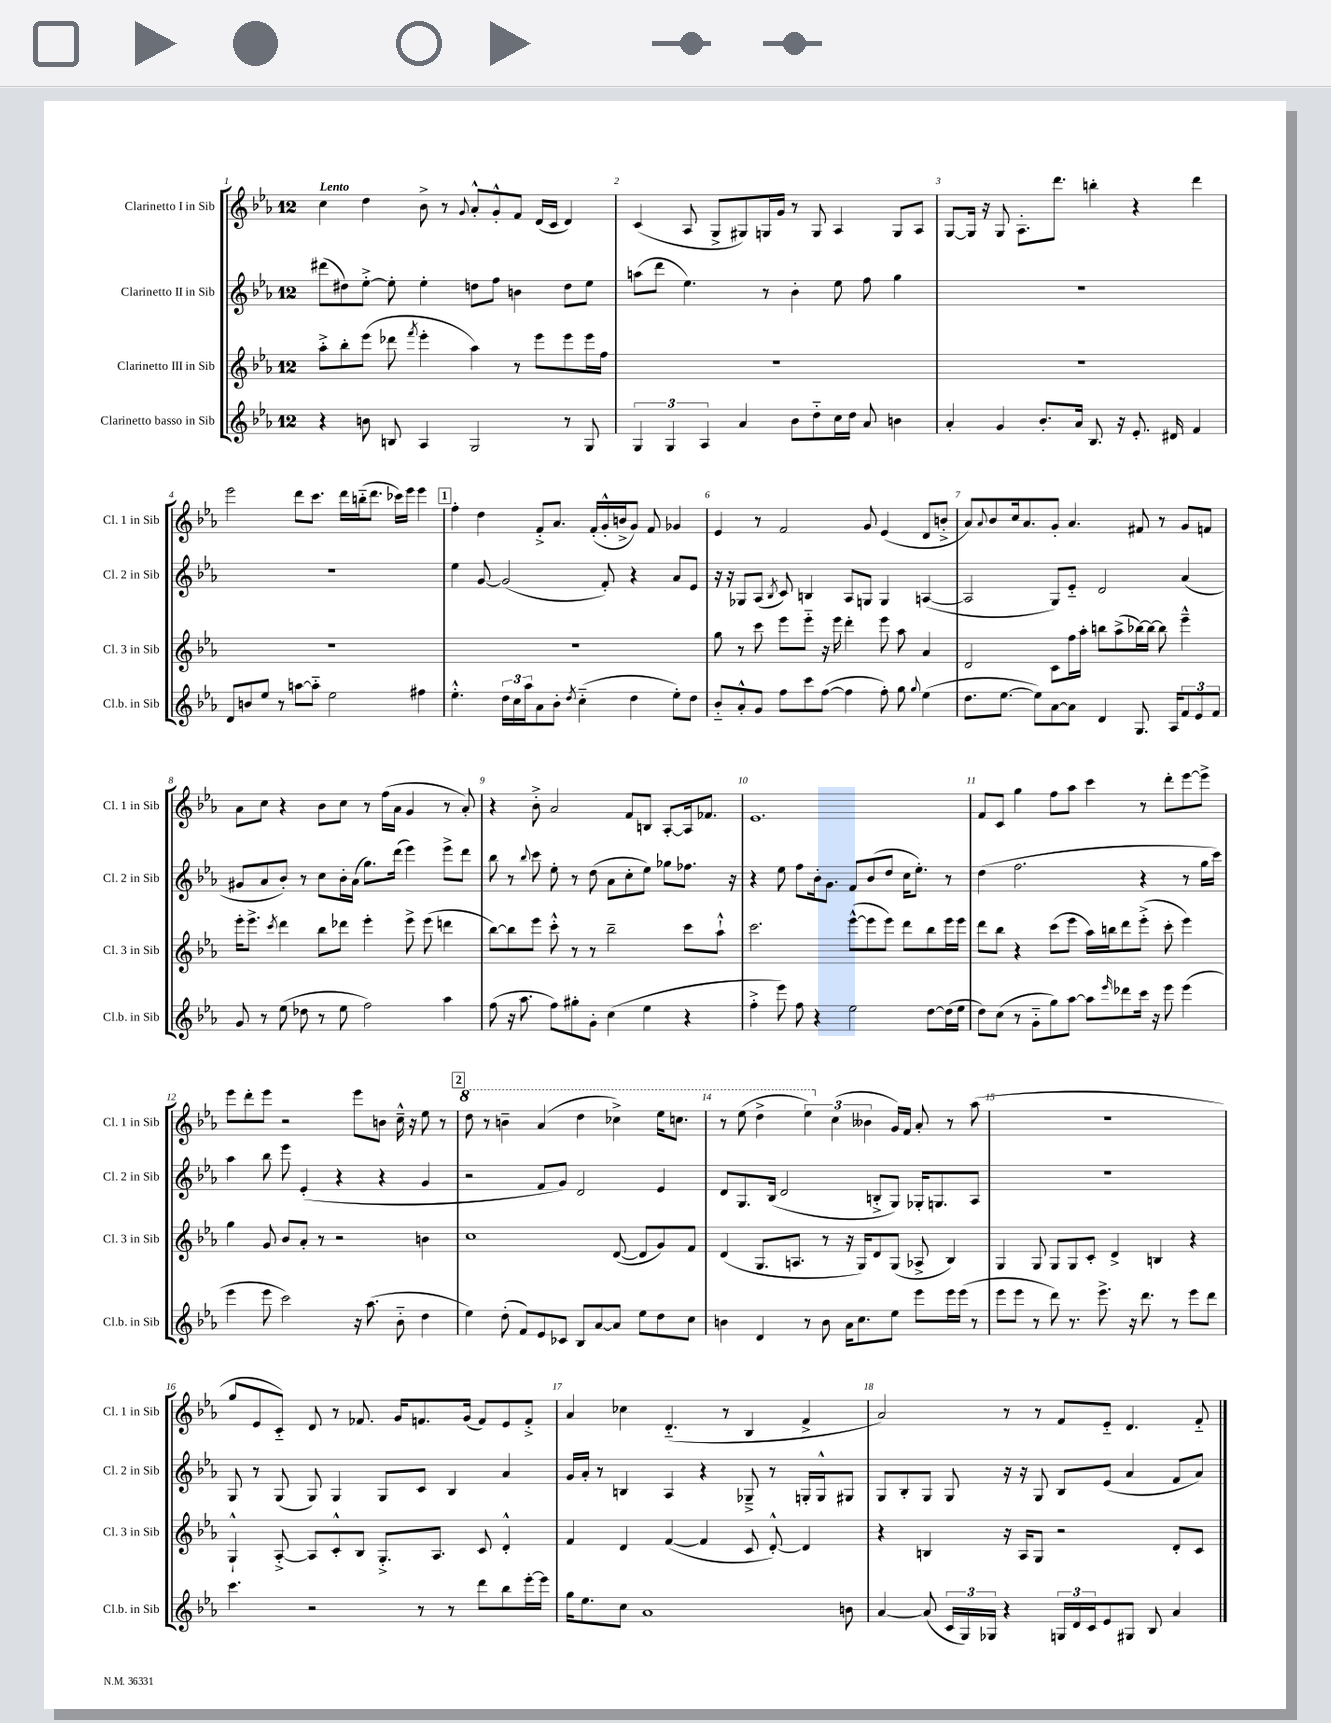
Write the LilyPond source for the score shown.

<<
\new StaffGroup <<
\new Staff = "s0" \with { instrumentName = "Clarinetto I in Sib" shortInstrumentName = "Cl. 1 in Sib" } {
    \clef treble \key ees \major \once \override Staff.TimeSignature.style = #'single-digit \time 12/8 \tempo "Lento"
    c''4 d''4 bes'8-> r8 \appoggiatura { g'8 } aes'8-.-^ g'8-.-^ f'8 d'16( c'16 d'4) |
    c'4( aes8 g8-> gis8) g16 g'16 r8 g8 aes4 g8 aes8 |
    g8~ g16 r16 g8 aes8.-. d'''8. b''4-. r4 d'''4 |
    ees'''2 d'''8 c'''8. d'''16 b''16-_( d'''8. ces'''16) ees'''16 ees'''4 |
    \mark \markup { \box "1" } f''4-. d''4 f'8-.-> aes'8. f'16-.( g'16-.-^ b'16-> g'8) f'8 ges'4 |
    ees'4 r8 f'2 g'8 ees'4( d'8 b'8-.-> |
    aes'8) \appoggiatura { aes'8 } bes'8 c''16 aes'8. g'8-. aes'4. fis'8 r8 g'8 f'8 |
    aes'8 c''8 r4 bes'8 c''8 r8 f''16( aes'16 g'4 r8 aes'8-.) |
    r4 bes'8-.-> aes'2 f'8 b8 aes8~-. aes16 fes'8. |
    ees'1. |
    f'8 c'8 g''4 f''8 aes''8 c'''4 r8 d'''8-. ees'''8~ ees'''8-> |
    ees'''8 d'''8-. ees'''8 r2 ees'''8 b'8 c''16---^ r16 ees''8 r8 |
    \mark \markup { \box "2" } \ottava #1 d'''8 r8 b''4-- aes''4( d'''4 ces'''4->) ees'''16 c'''8. |
    r8 ees'''8( d'''4-> \tuplet 3/2 { ees'''4) \ottava #0 c''4( beses'4 } g'16) f'16 aes'8-. r8 aes''8( |
    R1. |
    g''8 ees'8 c'8-_) d'8 r8 fes'8. g'16 f'8. g'16( f'8) ees'8 f'8-.-> |
    aes'4 ces''4 d'4.-_( r8 bes4 f'4-> |
    aes'2) r8 r8 f'8 ees'8-_ d'4. f'8-_ \bar "|." |
}
\new Staff = "s1" \with { instrumentName = "Clarinetto II in Sib" shortInstrumentName = "Cl. 2 in Sib" } {
    \clef treble \key ees \major \once \override Staff.TimeSignature.style = #'single-digit \time 12/8
    dis'''8( dis''8) ees''8~-.-> ees''8-. ees''4-. d''8 f''8 b'4 d''8 ees''8 |
    a''8( d'''8 ees''4.) r8 bes'4-. ees''8 f''8 g''4 |
    R1. |
    R1. |
    \mark \markup { \box "1" } ees''4 g'8~ g'2( f'8-.) r4 aes'8 ees'8 |
    r16 r16 ges8 aes8( \acciaccatura { bes8 } c'8) b4 aes8 g8 g4 a4~( |
    a2 g8) ees'8-_ d'2 aes'4( |
    gis'8 aes'8 bes'8-.) r8 c''8 bes'16-. aes'16( g''8.) d'''16( ees'''4) ees'''8-> d'''8 |
    bes''8 r8 \appoggiatura { bes''8 } c'''8 ees''8-. r8 d''8( aes'8 c''8-. ees''8) ges''8 fes''8. r16 |
    r4 ees''8 f''8 bes'16-. g'8. f'8 bes'8( d''8 c''16 ees''8.-.) r8 |
    d''4( f''2. r4 r8 g''16 c'''16) |
    aes''4 bes''8 ees'''8 ees'4-.( r4 r4 g'4 |
    \mark \markup { \box "2" } r2 f'8 g'8) d'2 ees'4 |
    d'8 g8. bes16( d'2 b8-.-> g8) ges16-. g8. aes8 |
    R1. |
    g8 r8 g8( g8) g4 g8 c'8 bes4 aes'4 |
    g'16 aes'16-. r8 b4 aes4 r4 ges8---> r8 g16-. g16-^ gis8 |
    g8 bes8-. g8 g8 r16 r16 g8 bes8 ees'8( aes'4 f'8 aes'8) \bar "|." |
}
\new Staff = "s2" \with { instrumentName = "Clarinetto III in Sib" shortInstrumentName = "Cl. 3 in Sib" } {
    \clef treble \key ees \major \once \override Staff.TimeSignature.style = #'single-digit \time 12/8
    aes''8-.-> bes''8-. ees'''8( des'''8 \acciaccatura { f'''8 } ees'''4-. aes''4) r8 ees'''8 ees'''8 ees'''16 f''16 |
    R1. |
    R1. |
    R1. |
    \mark \markup { \box "1" } R1. |
    g''8 r8 c'''8 ees'''8 ees'''8-_ r16 ees'''16 d'''4-. ees'''8 aes''8 aes'4 |
    d'2 c'8 f''16 aes''16-. b''8 aes''8->( bes''16~) bes''16~ bes''8 ees'''4---^ |
    ees'''16-. ees'''8.-> \acciaccatura { c'''8 } d'''4 bes''8 des'''8 ees'''4-. ees'''8-> ees'''8( d'''4 |
    bes''8~) bes''8 ees'''8 c'''8-.-^ r8 r8 bes''2-- c'''8 aes''8-!-^ |
    c'''2. ees'''8~-^( ees'''8 ees'''8) d'''8 bes''8 ees'''16 ees'''16 |
    d'''8 bes''8 r4 c'''8( ees'''8 aes''16) b''16 d'''8 ees'''8-.->( c'''8-. ees'''4) |
    g''4 g'8 bes'8 aes'8-. r8 r2 b'4 |
    \mark \markup { \box "2" } c''1 d'8~( d'8 g'8) f'8 |
    d'4( g8. a8. r8 r16 g16) d'8 g8( aes8-> bes4) |
    g4 g8 g8 g8 c'8-. d'4-> b4 r4 |
    g4-!-^ aes8~-.-> aes8 c'8-.-^ bes8 g8.-.-> aes8. c'8 d'4-.-^ |
    f'4 d'4 f'4~( f'4 c'8 d'8~-.-^) d'4 |
    r4 b4 r16 aes16 g8 r2 d'8-. c'8 \bar "|." |
}
\new Staff = "s3" \with { instrumentName = "Clarinetto basso in Sib" shortInstrumentName = "Cl.b. in Sib" } {
    \clef treble \key ees \major \once \override Staff.TimeSignature.style = #'single-digit \time 12/8
    r4 b'8 b8 aes4 g2 r8 g8 |
    \tuplet 3/2 { g4 g4 aes4 } aes'4 bes'8 d''8-_ c''16 d''16 aes'8 b'4 |
    aes'4-. g'4 bes'8.-. aes'16 bes8. r16 ees'8.-. dis'16 f'4 |
    d'8 b'8 ees''8 r8 a''8~ a''8-_ ees''2 fis''4 |
    \mark \markup { \box "1" } ees''4.-.-^ \tuplet 3/2 { d''16 c''16 aes''16 } aes'8 bes'8-. \acciaccatura { d''8 } c''4-_( d''4 ees''8-.) d''8 |
    bes'8-_ aes'8-.-^ g'8 f''8 c'''8 f''8~( f''4 f''8-.) g''8 \appoggiatura { g''8 } ees''4( |
    d''8. ees''8.~ ees''8) aes'8~ aes'8 d'4 g8. aes16 \tuplet 3/2 { f'8 ees'8 f'8 } |
    g'8 r8 ees''8( des''8 r8 ees''8 f''2) aes''4 |
    f''8( r16 aes''8. f''8) gis''8-. g'8-. c''4( ees''4 r4 |
    f''4-.-> ees'''8) f''8 r4 ees''2 d''8~ d''16( ees''16 |
    d''8) c''8( r8 g'8-_ g''8) aes''8~ aes''8 \grace { ees'''16 } des'''8 c'''16 r16 ees'''8 ees'''4( |
    ees'''4 ees'''8 c'''2) r16 aes''8.( bes'8-_ d''4 |
    \mark \markup { \box "2" } ees''4) d''8-.( f'8) ees'8 ces'8 bes8 aes'8~ aes'8 ees''8 d''8 c''8 |
    b'4 d'4 r8 b'8 aes'16 c''8. ees''8 ees'''8 ees'''16 ees'''16( r8 |
    ees'''8 ees'''8 r8 d'''8) r8. ees'''8.-> r16 d'''8. r8 ees'''8 d'''8 |
    c'''4. r2 r8 r8 d'''8 bes''8 ees'''16~-. ees'''16 |
    g''16 ees''8. c''8 aes'1 b'8 |
    aes'4~ aes'8( \tuplet 3/2 { c'16 g16) ges16 } r4 \tuplet 3/2 { g16 d'16 c'16 } ees'8 gis8 bes8 aes'4 \bar "|." |
}
>>
>>
\layout { \context { \Score \override BarNumber.break-visibility = ##(#f #t #t) barNumberVisibility = #all-bar-numbers-visible } }
